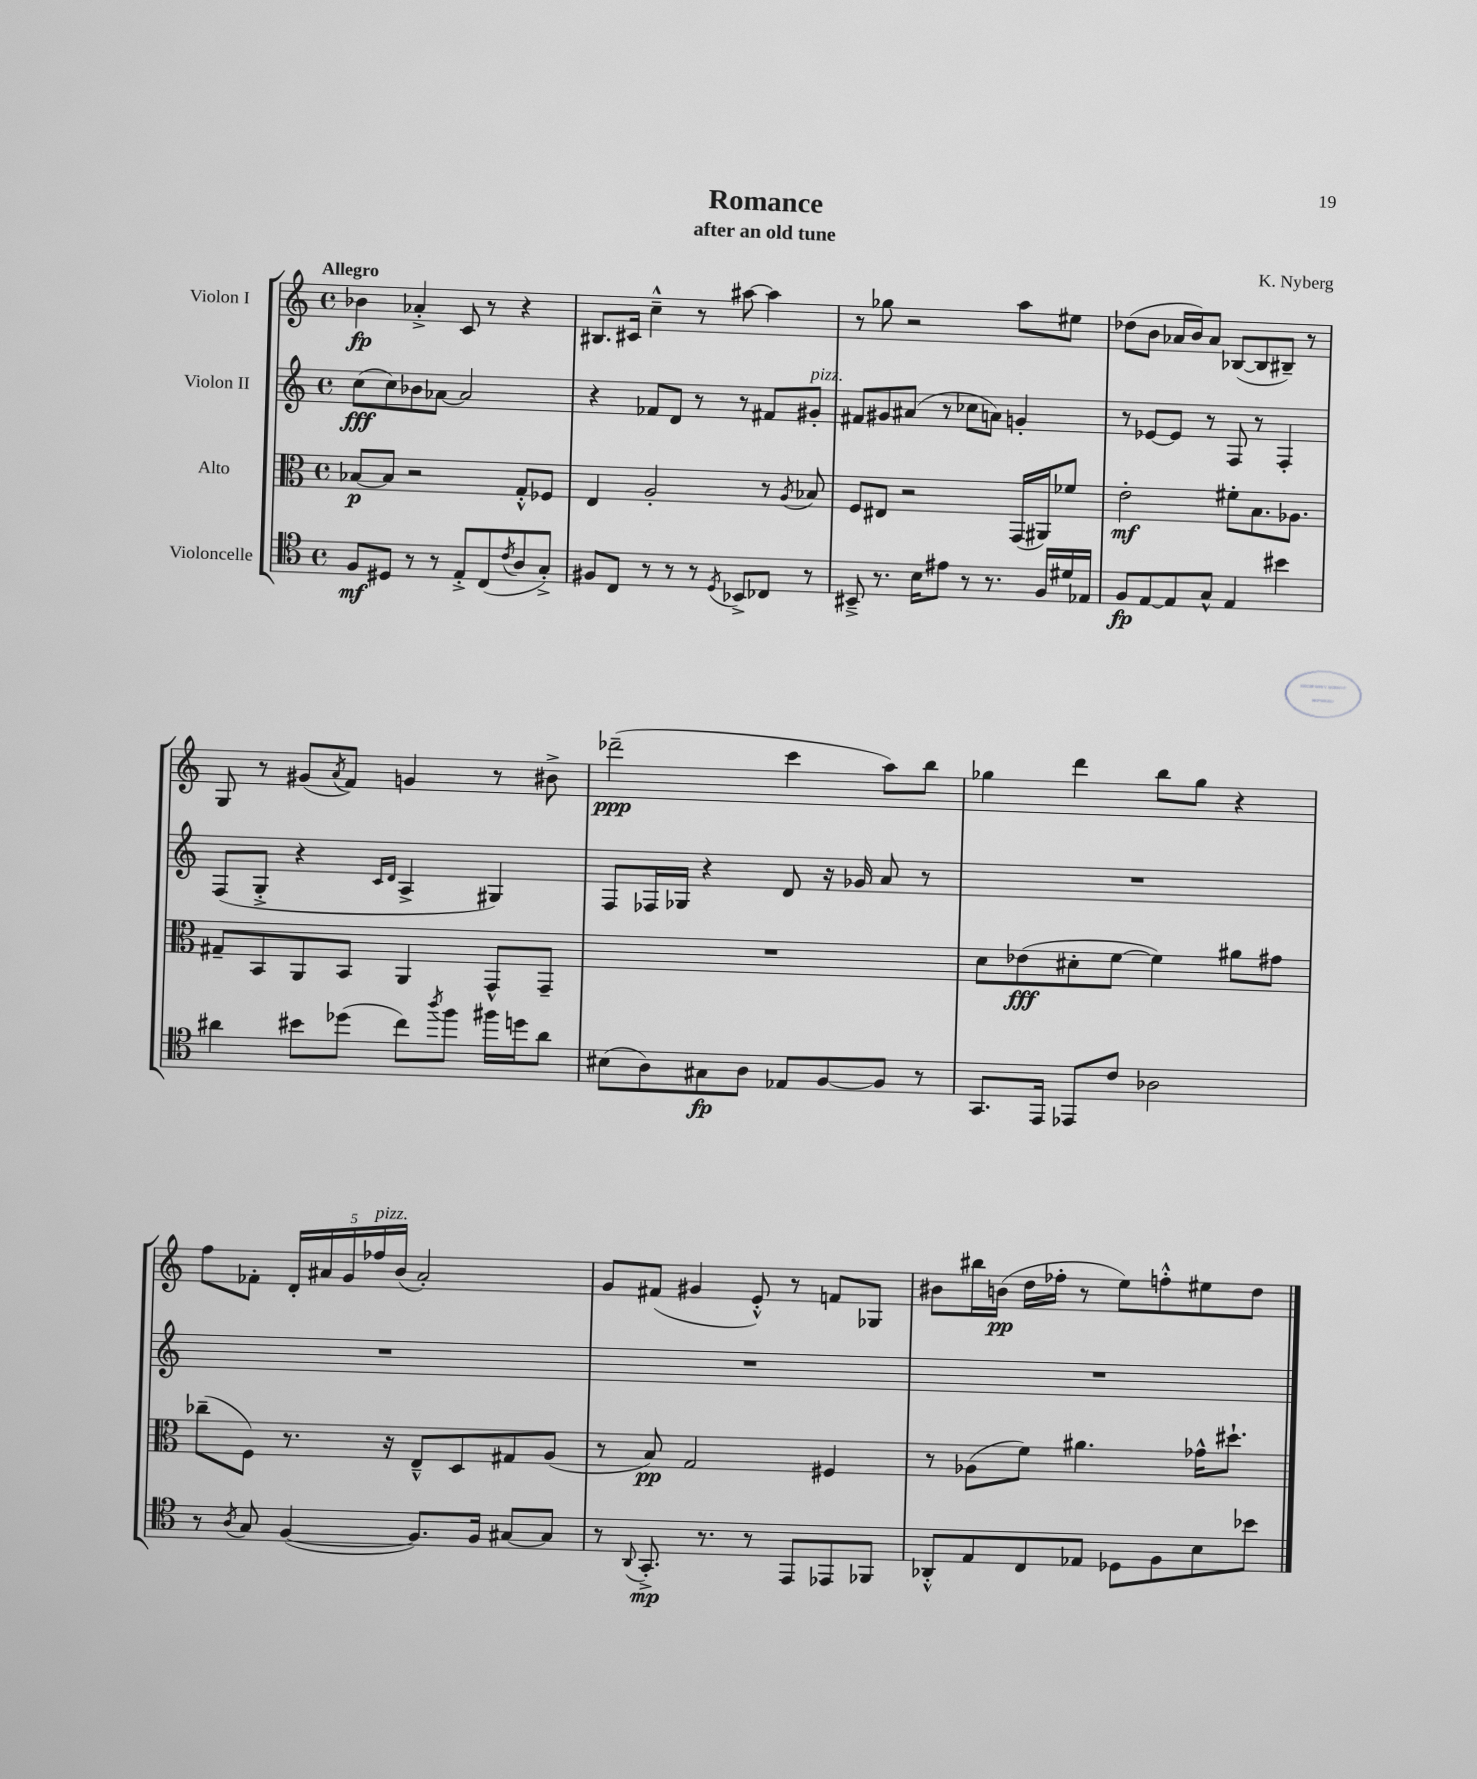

**kern	**dynam	**kern	**dynam	**kern	**dynam	**kern	**dynam
*part4	*part4	*part3	*part3	*part2	*part2	*part1	*part1
*staff4	*staff4	*staff3	*staff3	*staff2	*staff2	*staff1	*staff1
*I"Violoncelle	*	*I"Alto	*	*I"Violon II	*	*I"Violon I	*
*clefC4	*	*clefC3	*	*clefG2	*	*clefG2	*
*k[]	*	*k[]	*	*k[]	*	*k[]	*
*M4/4	*	*M4/4	*	*M4/4	*	*M4/4	*
*met(c)	*	*met(c)	*	*met(c)	*	*met(c)	*
=1	=1	=1	=1	=1	=1	=1	=1
!	!	!	!	!	!	!LO:TX:a:B:t=Allegro	!
8F/L	mf	[8B-X/L	p	(8cc\L	fff	4b-X\	fp
8D#X/J	.	8B-/J]	.	8cc\)	.	.	.
8r	.	2r	.	8b-X\	.	4a-X'^/	.
8r	.	.	.	[8a-X\J	.	.	.
8E'^/L	.	.	.	2a-/]	.	8c/	.
(8C/	.	.	.	.	.	8r	.
8qc/	.	.	.	.	.	.	.
8A/	.	8G'^^/L	.	.	.	4r	.
8G'^/J)	.	8F-X/J	.	.	.	.	.
=2	=2	=2	=2	=2	=2	=2	=2
8F#X/L	.	4E/	.	4r	.	8.B#X/L	.
8C/J	.	.	.	.	.	.	.
.	.	.	.	.	.	16c#X/Jk	.
8r	.	2A'/	.	8f-X/L	.	4cc~^^\	.
8r	.	.	.	8d/J	.	.	.
8r	.	.	.	8r	.	8r	.
8qD/	.	.	.	.	.	.	.
8BB-X^/L	.	.	.	8r	.	[8aa#X\	.
8C-X/J	.	8r	.	8f#X/L	.	4aa#\]	.
.	.	8qA/	.	.	.	.	.
!	!	!	!	!LO:TX:a:i:t=pizz.	!	!	!
8r	.	8B-X/	.	8g#X'/J	.	.	.
=3	=3	=3	=3	=3	=3	=3	=3
8BB#X~^/	.	8F/L	.	8f#X/L	.	8r	.
8.r	.	8E#X/J	.	8g#X/	.	8gg-X\	.
.	.	2r	.	(8a#X/J	.	2r	.
16B\KL	.	.	.	.	.	.	.
8e#X\J	.	.	.	8r	.	.	.
8r	.	.	.	8cc-X\L	.	.	.
8.r	.	.	.	8an\J)	.	.	.
.	.	(16GG/LL	.	4gn'/	.	8aa\L	.
16F/LL	.	16AA#X/J)	.	.	.	.	.
16d#X/	.	8f-X/J	.	.	.	8ee#X\J	.
16E-X/JJ	.	.	.	.	.	.	.
=4	=4	=4	=4	=4	=4	=4	=4
8F/L	fp	2e'\	mf	8r	.	(8dd-X\L	.
[8E/	.	.	.	[8e-X/L	.	8b\J	.
8E/]	.	.	.	8e-/J]	.	16a-X/LL	.
.	.	.	.	.	.	16b/J)	.
8G^^/J	.	.	.	8r	.	8a-/J	.
4E/	.	8f#X'\L	.	8F/	.	([8B-X/L	.
.	.	8.B\	.	8r	.	8B-/]	.
4b#X\	.	.	.	4F'/	.	8B#X~/J)	.
.	.	8.A-X\J	.	.	.	.	.
.	.	.	.	.	.	8r	.
!!LO:LB:g=z
=5	=5	=5	=5	=5	=5	=5	=5
4a#X\	.	8G#X~/L	.	(8F/L	.	8G/	.
.	.	8BB/	.	8G'^/J	.	8r	.
8b#X\L	.	8AA/	.	4r	.	(8g#X/L	.
.	.	.	.	.	.	8qa/	.
(8dd-X\J	.	8BB/J	.	.	.	8f/J)	.
.	.	.	.	16qqc/LL	.	.	.
.	.	.	.	16qqd/JJ	.	.	.
8cc\L)	.	4AA/	.	4A^/	.	4gn/	.
8qaa/	.	.	.	.	.	.	.
8ff\J	.	.	.	.	.	.	.
16ff#X\LL	.	8GG^^/L	.	4G#X/)	.	8r	.
16ddn\J	.	.	.	.	.	.	.
8a#\J	.	8GG~/J	.	.	.	8b#X^\	.
=6	=6	=6	=6	=6	=6	=6	=6
(8B#X\L	.	1r	.	8F/L	.	(2ddd-X~\	ppp
8A\)	.	.	.	16F-X/L	.	.	.
.	.	.	.	16G-X/JJ	.	.	.
8G#X\	fp	.	.	4r	.	.	.
8A\J	.	.	.	.	.	.	.
8E-X/L	.	.	.	8d/	.	4ccc\	.
[8F/	.	.	.	16r	.	.	.
.	.	.	.	16g-X/	.	.	.
8F/J]	.	.	.	8a/	.	8aa\L)	.
8r	.	.	.	8r	.	8bb\J	.
=7	=7	=7	=7	=7	=7	=7	=7
8.GG/L	.	8d\L	.	1r	.	4gg-X\	.
.	.	(8e-X\	fff	.	.	.	.
16EE/Jk	.	.	.	.	.	.	.
8EE-X/L	.	8d#X'\	.	.	.	4ddd\	.
8c/J	.	[8f\J	.	.	.	.	.
2A-X\	.	4f\])	.	.	.	8bb\L	.
.	.	.	.	.	.	8gg-\J	.
.	.	8a#X\L	.	.	.	4r	.
.	.	8g#X\J	.	.	.	.	.
!!LO:LB:g=z
=8	=8	=8	=8	=8	=8	=8	=8
8r	.	(8cc-X~\L	.	1r	.	8ff\L	.
8qA/	.	.	.	.	.	.	.
8G/	.	8F\J)	.	.	.	8f-X'\J	.
([4F/	.	8.r	.	.	.	20d'/LL	.
.	.	.	.	.	.	20a#X/	.
.	.	.	.	.	.	20g/	.
!	!	!	!	!	!	!LO:TX:a:i:t=pizz.	!
.	.	.	.	.	.	20ff-X/	.
.	.	16r	.	.	.	.	.
.	.	.	.	.	.	(20b/JJ	.
8.F/L])	.	8E~^^/L	.	.	.	2a#'/)	.
.	.	8D/	.	.	.	.	.
16F/Jk	.	.	.	.	.	.	.
[8G#X/L	.	8G#X/	.	.	.	.	.
8G#/J]	.	(8A/J	.	.	.	.	.
=9	=9	=9	=9	=9	=9	=9	=9
8r	.	8r	.	1r	.	8g/L	.
8qqAA/	.	.	.	.	.	.	.
8.GG'^/	mp	8B/)	pp	.	.	(8f#X/J	.
.	.	2G/	.	.	.	4g#X/	.
8.r	.	.	.	.	.	.	.
8r	.	.	.	.	.	8e'^^/)	.
8EE/L	.	.	.	.	.	8r	.
8EE-X/	.	4F#X/	.	.	.	8fn/L	.
8FF-X/J	.	.	.	.	.	8G-X/J	.
=10	=10	=10	=10	=10	=10	=10	=10
8AA-X'^^/L	.	8r	.	1r	.	8b#X\L	.
8E/	.	(8A-X\L	.	.	.	16bb#X\L	.
.	.	.	.	.	.	(16bn\JJ	pp
8C/	.	8f\J)	.	.	.	16dd\LL	.
.	.	.	.	.	.	16ff-X'\JJ	.
8E-X/J	.	4.a#X\	.	.	.	8r	.
8D-X\L	.	.	.	.	.	8ee\L)	.
8F\	.	.	.	.	.	8ffn'^^\	.
8B\	.	16g-X^^\KL	.	.	.	8ee#X\	.
.	.	8.dd#X`\J	.	.	.	.	.
8b-X\J	.	.	.	.	.	8dd\J	.
==	==	==	==	==	==	==	==
*-	*-	*-	*-	*-	*-	*-	*-
